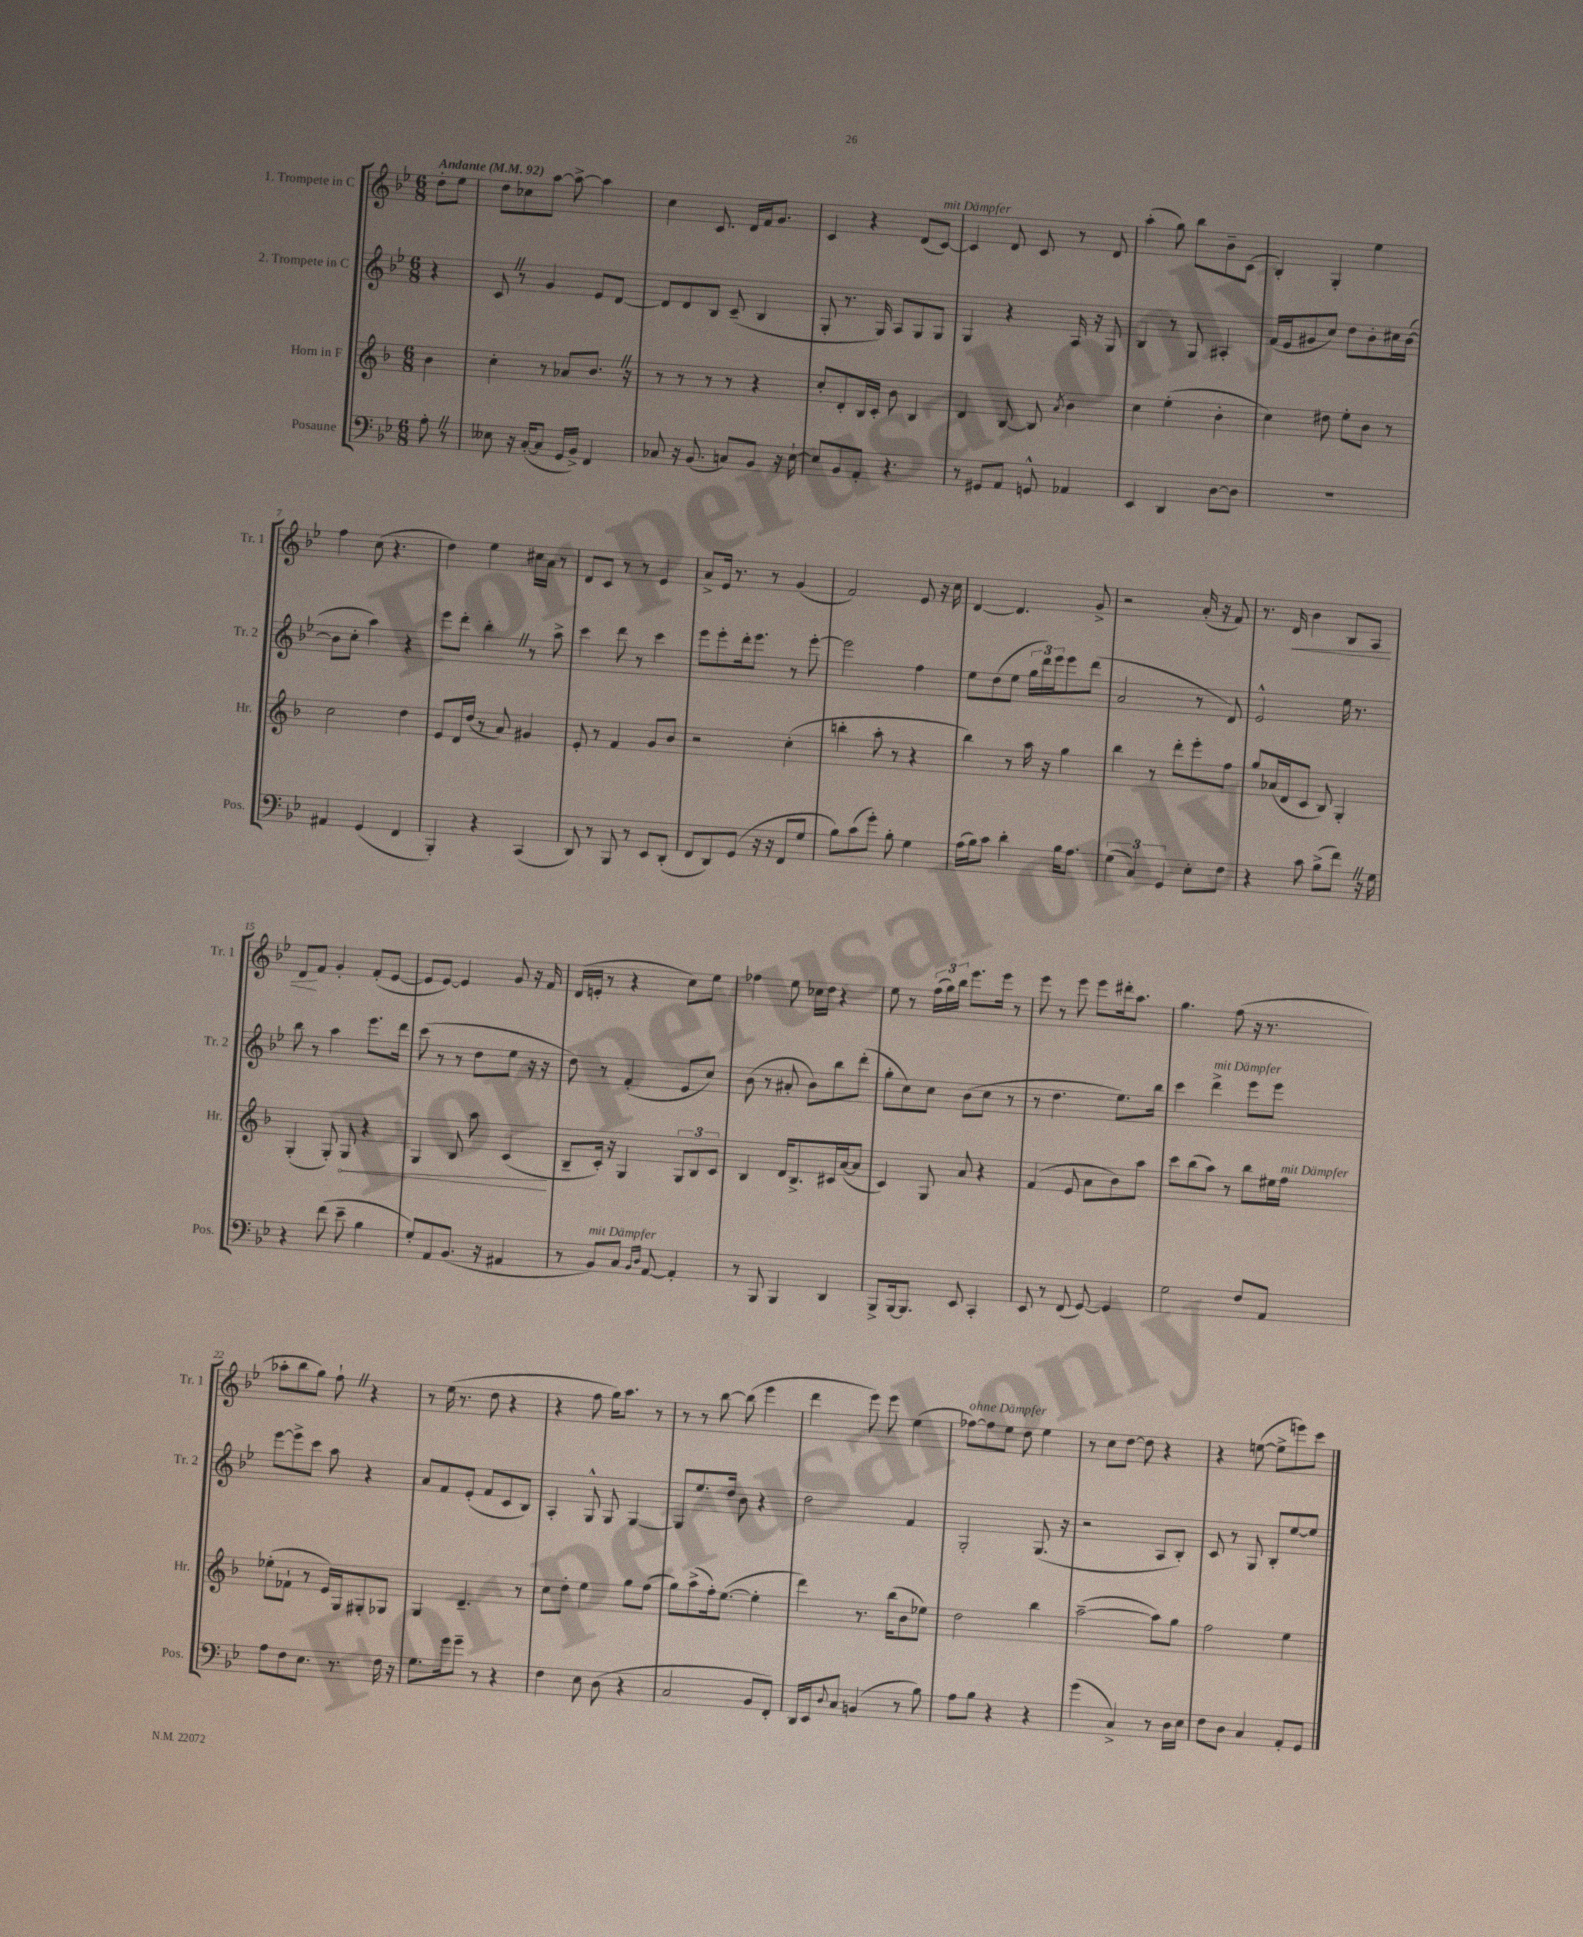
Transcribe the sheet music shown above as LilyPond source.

<<
\new StaffGroup <<
\new Staff = "s0" \with { instrumentName = "1. Trompete in C" shortInstrumentName = "Tr. 1" } {
    \clef treble \key bes \major \numericTimeSignature \time 6/8 \partial 4 \tempo "Andante" 4 = 92
    d''8-. ees''8 |
    d''8 ces''8 a''8~ a''8~-> a''4 |
    c''4 c'8. d'16 f'16 g'8. |
    c'4 r4 d'8( c'8~^\markup { \italic "mit Dämpfer" }) |
    c'4 d'8 c'8 r8 d'8 |
    a''4-.( g''8) bes''8 bes'8-- c'8( |
    bes4-.) g4-. ees''4 |
    f''4 c''8( r4. |
    d''4) ees''4 cis''16 a'16 r8 |
    d'8 c'8 r8 r8 ees'4 |
    a'8-> ees'16 r8. r8 g'4( |
    f'2) ees'8 r16 c''16 |
    d'4~ d'4. g'8-> |
    r2 a'16-.( r16 f'8) |
    r8. d'16\< bes'4 bes8 a8 |
    d'8\! f'8 g'4-. f'8-.( ees'8~ |
    ees'8 ees'8~) ees'4 g'8 r16 f'16 |
    d'16( e'16-. r8 r4 c''8) ees''8 |
    fes''4 ees''8 ces''16 d''16 r4 |
    ees''8 r8 \tuplet 3/2 { f''16( g''16) bes''16 } ees'''8. ees'''16 r8 |
    ees'''8 r8 ees'''8 ees'''8 dis'''16-. a''8. |
    g''4. f''8( r16 r8. |
    aes''8-. bes''8 g''8) f''8-! \once \override BreathingSign.text = \markup { \musicglyph "scripts.caesura.straight" } \breathe r4 |
    r8 ees''16( r8. d''8 r4 |
    r4 f''8 g''16) a''8. r8 |
    r8 r8 bes''8~ bes''8( ees'''4 |
    d'''4 ees'''8) ees'''8 ees''4( |
    fes''8~^\markup { \italic "ohne Dämpfer" }) fes''8 ees''8 d''8 ees''4 |
    r8 c''8 d''8~ d''8 r4 |
    r4 e''8~( e''8-> e'''8) c'''8 \bar "|." |
}
\new Staff = "s1" \with { instrumentName = "2. Trompete in C" shortInstrumentName = "Tr. 2" } {
    \clef treble \key bes \major \numericTimeSignature \time 6/8 \partial 4
    r4 |
    c'8 \once \override BreathingSign.text = \markup { \musicglyph "scripts.caesura.straight" } \breathe r8 g'4 ees'8 d'8~ |
    d'8 d'8 bes8 c'8--( bes4 |
    g8-. r8. g16) a8 g8 g8 |
    g4 r4 a16 r16 g8 |
    bes4 r8 g8 ais4-. |
    f'16( ees'16 gis'8 c''8) d''8 bes'8-. cis''16 bes'16~( |
    bes'8 c''8-. a''4) r4 |
    ees'''8 d'''8-. bes''4-. \once \override BreathingSign.text = \markup { \musicglyph "scripts.caesura.straight" } \breathe r8 a''8-> |
    c'''4 d'''8 r8 c'''4 |
    ees'''8 ees'''8-. d'''16-. ees'''8. r8 ees'''8~-. |
    ees'''2 f''4 |
    ees''8 d''8( ees''8 \tuplet 3/2 { g''16 d'''16) ees'''16 } ees'''8 d'''8( |
    a'2 r8 d'8) |
    ees'2-^ ees''16 r8. |
    bes''8 r8 a''4 ees'''8. d'''16 |
    c'''8( r8 r8 d''8 ees''8 r16 r16 |
    d''8) r8 f'4-.( ees'8 c''8) |
    bes'8( r8 ais'8-. bes'8) bes''8 d'''8-.( |
    g''8-. c''8) c''8 bes'8( c''8 r8 |
    r8 d''4. ees''8.) bes''16 |
    c'''4 d'''4->^\markup { \italic "mit Dämpfer" } ees'''8 ees'''8 |
    ees'''8~ ees'''8-> c'''8 a''8 r4 |
    a'8 f'8 ees'8-.( f'8 c'8 bes8) |
    a4-. g8-^ g8 g4~ |
    g8 ees''8. d''16 bes'8 r4 |
    d''2 f'4 |
    g2-. g8.( r16 |
    r2 a8 bes8-.) |
    c'8 r8 g8 bes8-. ees''8~ ees''8 \bar "|." |
}
\new Staff = "s2" \with { instrumentName = "Horn in F" shortInstrumentName = "Hr." } {
    \clef treble \key f \major \numericTimeSignature \time 6/8 \partial 4
    bes'4 |
    c''4-. r8 aes'8 bes'8. \once \override BreathingSign.text = \markup { \musicglyph "scripts.caesura.straight" } \breathe r16 |
    r8 r8 r8 r8 r4 |
    c''8-. d'8-. bes16 c'16-. bes'8 bes4 |
    d'4 bes8~ bes8 \acciaccatura { a'8 } bes'4 |
    c''4 e''4-.( bes'4-. |
    c''4) dis''8 e''8-. bes'8 r8 |
    c''2 d''4 |
    e'8 d'16 d''16( r8 a'8) gis'4 |
    e'8-. r8 f'4 g'8 bes'8 |
    r2 c''4-.( |
    b''4-. a''8-. r8 r4 |
    bes''4) r8 a''16 r16 g''4 |
    bes''4 r8 d'''8-. e'''8-. f''8 |
    g''8 aes'16( d'16 c'8 bes8) g4-. |
    g4-.( g8-.) \once \override Hairpin.circled-tip = ##t g8\< r4 |
    g4 bes8 a''8 c'4\!( |
    bes8-- c'16-.) r16 g4 \tuplet 3/2 { g8 bes8 c'8 } |
    bes4 d'16 bes8.-> cis'16 a'16~( a'8 |
    c'4) g8 a'8 r4 |
    f'4( e'8 a'8 bes'8) a''8 |
    c'''8 bes''8( a''8) r8 bes''8 eis''16 f''16^\markup { \italic "mit Dämpfer" } |
    ees''8-.( fes'8-! r8 e'16) g16 gis8-. ges8 |
    g4 d'4.-- r8 |
    c''8 d''8-. e''4 g''8 f''8( |
    g''8) a''8->( f''16-.) e''8.~( e''4-. |
    d'''4) r8. bes''16( bes'8 ees''8) |
    d''2 bes''4 |
    a''2~--( a''8) g''8 |
    f''2 e''4 \bar "|." |
}
\new Staff = "s3" \with { instrumentName = "Posaune" shortInstrumentName = "Pos." } {
    \clef bass \key bes \major \numericTimeSignature \time 6/8 \partial 4
    a8-. \once \override BreathingSign.text = \markup { \musicglyph "scripts.caesura.straight" } \breathe r8 |
    eeses8 r16 c16~-.( c8 g,16 bes,16->) f,4 |
    ces8 r16 bes,8.( c8) bes,8 r16 ees16~-! |
    ees8 bes,8 a,8-. r4. |
    r8 gis,8 a,8 g,8-^ aes,4 |
    ees,4 d,4 d8~ d8 |
    R2. |
    ais,4 g,4( f,4 |
    bes,,4-.) r4 c,4( |
    d,8) r8 bes,,8 r8 ees,8 d,8-.( |
    f,8 d,8) g,8( r16 r16 f,8 g8 |
    bes8) c'8( g'8-.) bes8-. g4 |
    a16( bes16) c'8 d'4-. bes16 a8. |
    \tuplet 3/2 { g4( c4) g,4 } ees8-. f8 |
    r4 c'8 bes8->( f'8) \once \override BreathingSign.text = \markup { \musicglyph "scripts.caesura.straight" } \breathe r16 g16 |
    r4 f'8( ees'8-- bes4 |
    g8-.) a,8 bes,8.( r16 ais,4 |
    r8 bes,8^\markup { \italic "mit Dämpfer" }) c8 \grace { bes,16 d16 } a,8~ a,4-. |
    r8 bes,,8 bes,,4 d,4 |
    bes,,8-> bes,,16~ bes,,8. ees,8 c,4-. |
    ees,8 r8 f,8( g,8~) g,4 |
    g2 f8 a,8 |
    a8 f8 ees8. r8. f16 r16 |
    g8. g'16 g'8-- r8 r4 |
    f4 ees8 d8( r4 |
    c2 bes,8 f,8-.) |
    d,16 ees,16 \appoggiatura { d8 } c8 b,4( r8 bes8) |
    a8 bes8 r4 r4 |
    g'4( c4->) r8 d16 ees16 |
    f8 d8 c4 a,8-. g,8 \bar "|." |
}
>>
>>
